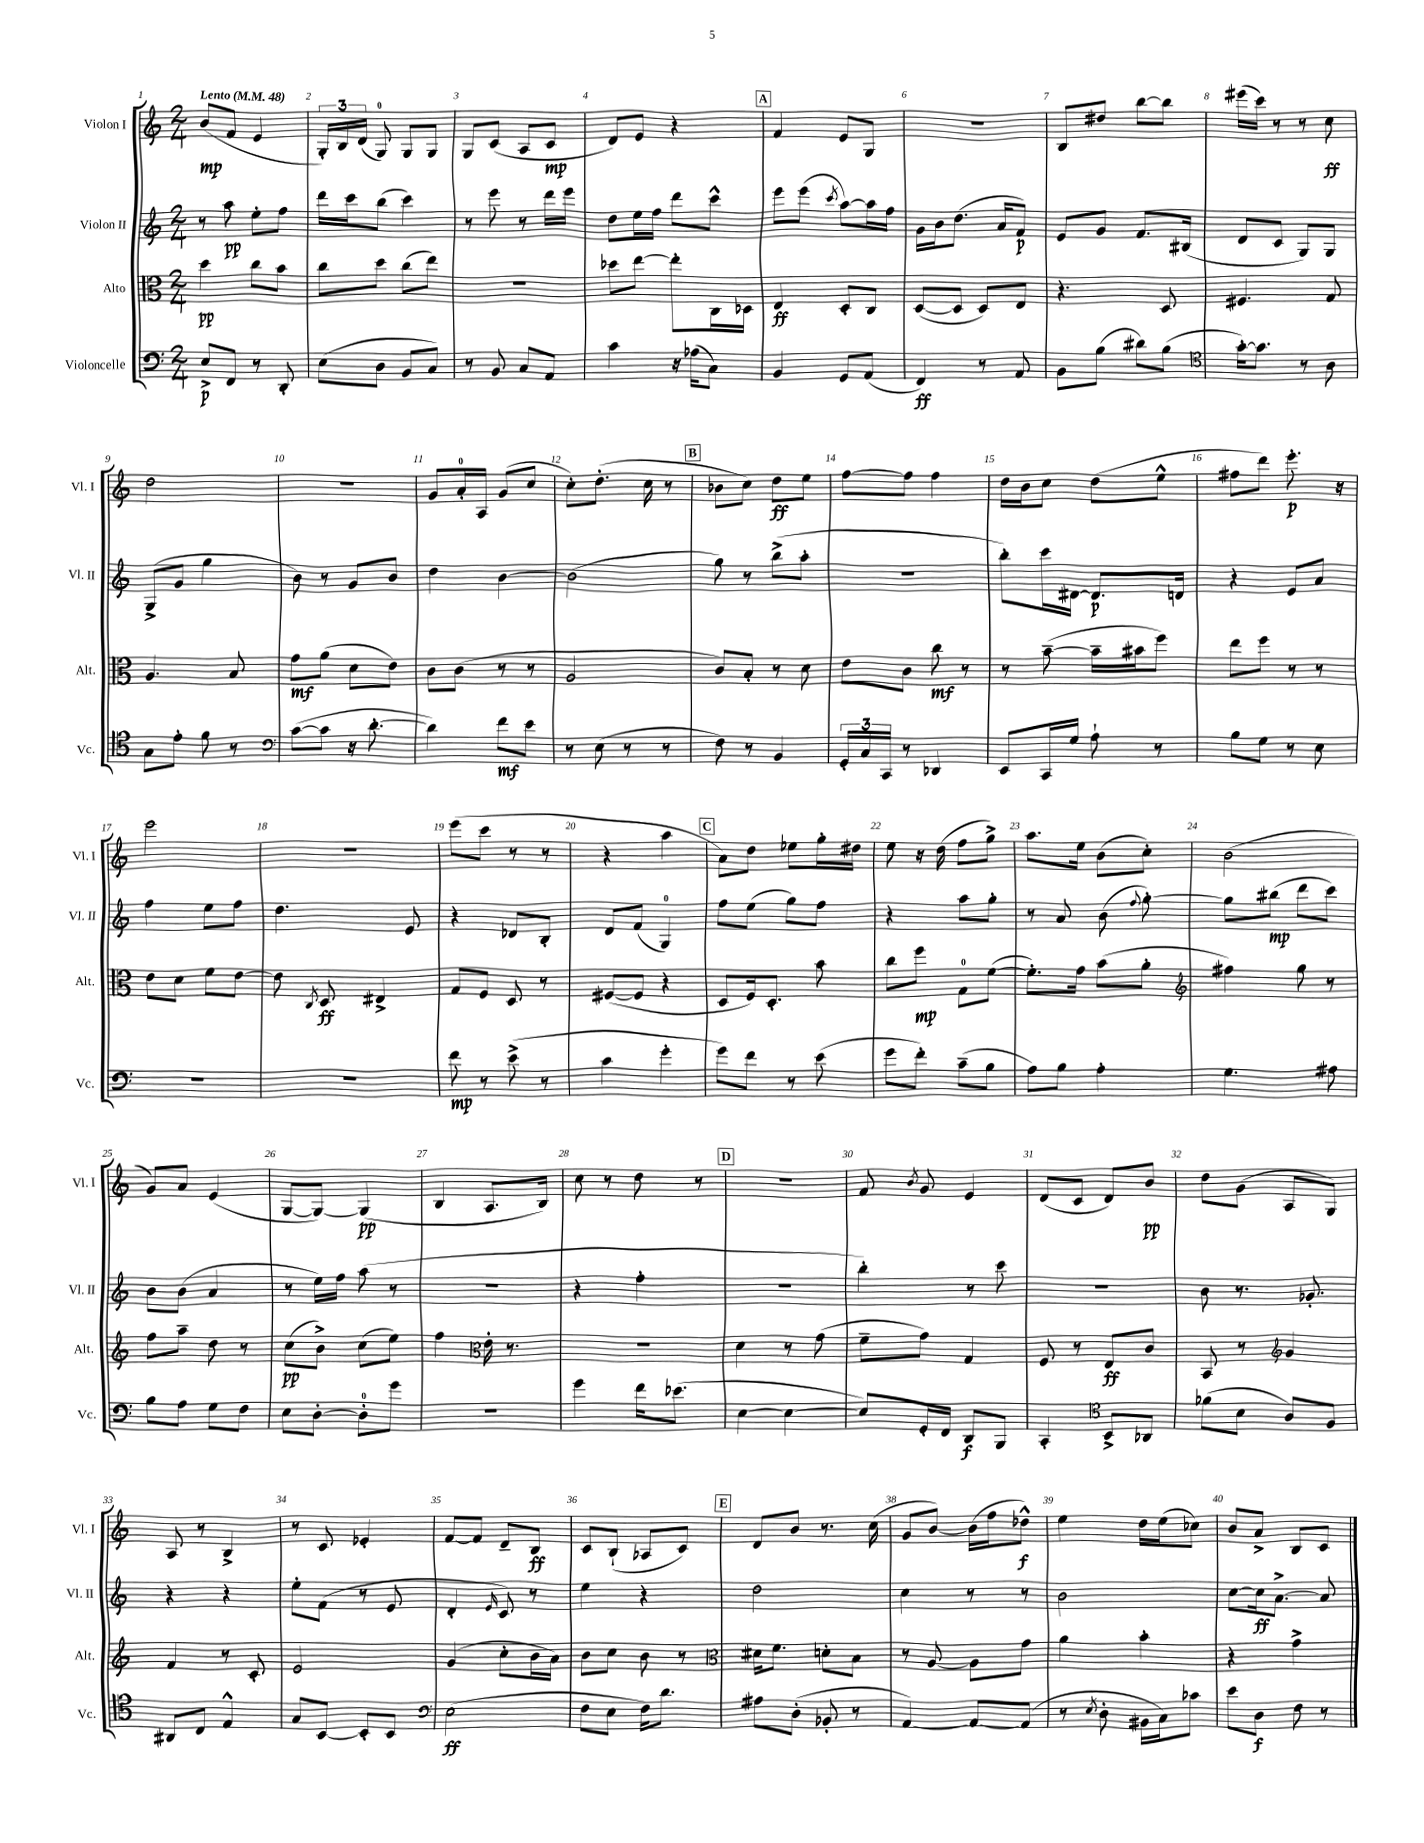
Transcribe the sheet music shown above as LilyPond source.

<<
\new StaffGroup <<
\new Staff = "s0" \with { instrumentName = "Violon I" shortInstrumentName = "Vl. I" } {
    \clef treble \key c \major \numericTimeSignature \time 2/4 \tempo "Lento" 4 = 48
    \autoBeamOff b'8[\mp( f'8] e'4 |
    \tuplet 3/2 { g16[-.) b16 d'16]( } g8-0) g8[ g8] |
    g8[ c'8]( a8[ c'8]\mp |
    d'8[) e'8] r4 |
    \mark \markup { \box "A" } f'4 e'8[ g8] |
    R2 |
    b8[ dis''8] b''8[~ b''8] |
    eis'''16[( c'''16]) r8 r8 c''8\ff |
    d''2 |
    r2 |
    g'8[ a'16-0-. a16] g'8[( c''8] |
    c''8[-.) d''8.]-.( c''16 r8 |
    \mark \markup { \box "B" } bes'8[ c''8]) d''8[\ff e''8] |
    f''8[~ f''8] f''4 |
    d''16[ b'16 c''8] d''8[( e''8]-^ |
    fis''8[ d'''8]) e'''8.-.\p r16 |
    e'''2 |
    R2 |
    e'''8[( c'''8] r8 r8 |
    r4 a''4 |
    \mark \markup { \box "C" } a'8[) d''8] ees''8[ g''16-. dis''16] |
    e''8 r16 d''16( f''8[ g''8]->) |
    a''8.[ e''16] b'8[( c''8]-.) |
    b'2( |
    g'8[) a'8] e'4( |
    g8[~ g8]~) g4\pp( |
    b4 a8.[ b16]) |
    c''8 r8 d''8 r8 |
    \mark \markup { \box "D" } R2 |
    f'8 \acciaccatura { b'8 } g'8 e'4 |
    d'8[( c'8] d'8[) b'8]\pp |
    d''8[ g'8]( a8[ g8]) |
    a8 r8 b4-> |
    r8 c'8 ees'4-. |
    f'8[~ f'8] d'8[-- b8]\ff |
    c'8[ b8]-!( aes8[ c'8]) |
    \mark \markup { \box "E" } d'8[ b'8] r8. c''16( |
    g'8[ b'8]~) b'16[( f''16 des''8]-^\f) |
    e''4 d''16[ e''16( ces''8]) |
    b'8[ a'8]-> b8[ c'8] \bar "|." |
}
\new Staff = "s1" \with { instrumentName = "Violon II" shortInstrumentName = "Vl. II" } {
    \clef treble \key c \major \numericTimeSignature \time 2/4
    \autoBeamOff r8 a''8\pp e''8[-. f''8] |
    d'''16[ c'''16 b''8]( c'''4) |
    r8 e'''8 r8 d'''16[ e'''16] |
    d''8[ e''16 f''16] d'''8[ c'''8]-^ |
    \mark \markup { \box "A" } e'''8[ e'''8]( \acciaccatura { c'''8 } a''8[~) a''16 f''16] |
    g'16[ b'16 d''8.]( a'16[ f'8]\p) |
    e'8[ g'8] f'8.[ bis16]( |
    d'8[ c'8] g8[) g8] |
    g8[->( g'8] g''4 |
    b'8) r8 g'8[ b'8] |
    d''4 b'4~ |
    b'2( |
    \mark \markup { \box "B" } g''8) r8 b''8[->( a''8]-. |
    R2 |
    b''8[-.) c'''16 dis'16]~ dis'8.[\p d'16] |
    r4 e'8[ a'8] |
    f''4 e''8[ f''8] |
    d''4. e'8 |
    r4 des'8[ b8]-. |
    d'8[ f'8]( g4-0) |
    \mark \markup { \box "C" } f''8[ e''8]( g''8[) f''8] |
    r4 a''8[ g''8]-. |
    r8 a'8 b'8( \appoggiatura { f''8 } g''8~-.) |
    g''8[ bis''8]\mp( d'''8[ c'''8]) |
    b'8[ b'8]( a'4 |
    r8 e''16[) f''16] a''8( r8 |
    r2 |
    r4 f''4-. |
    \mark \markup { \box "D" } R2 |
    b''4-.) r8 c'''8 |
    R2 |
    b'8 r8. ges'8.-. |
    r4 r4 |
    e''8[-. f'8]( r8 e'8 |
    d'4-. \grace { e'16 } c'8) r8 |
    e''4 r4 |
    \mark \markup { \box "E" } d''2 |
    c''4 r8 r8 |
    b'2 |
    c''8[~ c''16\ff a'8.]~-> a'8 \bar "|." |
}
\new Staff = "s2" \with { instrumentName = "Alto" shortInstrumentName = "Alt." } {
    \clef alto \key c \major \numericTimeSignature \time 2/4
    \autoBeamOff d''4\pp c''8[ b'8] |
    c''8[ d''8] c''8[( e''8]) |
    R2 |
    des''8[ e''8]~ e''8[-. c16 des16] |
    \mark \markup { \box "A" } e4\ff d8[-. c8] |
    d8[~( d8] d8[) e8] |
    r4. d8 |
    fis4. g8 |
    a4. b8 |
    g'8[\mf a'8]( d'8[ e'8]) |
    c'8[ c'8]( r8 r8 |
    a2 |
    \mark \markup { \box "B" } c'8[) b8]-. r8 d'8 |
    e'8[ c'8] c''8\mf r8 |
    r8 b'8~--( b'16[-- bis'16 f''8]) |
    e''8[ f''8] r8 r8 |
    e'8[ d'8] f'8[ e'8]~ |
    e'8 \acciaccatura { c8 } d8\ff eis4-> |
    g8[ f8] d8 r8 |
    fis8[~( fis8] r4 |
    \mark \markup { \box "C" } d8[ f16) d8.]-. b'8 |
    c''8[ f''8]\mp g8[-0 f'8]~( |
    f'8.[-.) g'16] b'8[( a'8]-. |
    \clef treble fis''4) g''8 r8 |
    f''8[ a''8]-- d''8 r8 |
    c''8[\pp( b'8]->) c''8[( e''8]) |
    f''4 \clef alto e'16-. r8. |
    r2 |
    \mark \markup { \box "D" } d'4 r8 g'8( |
    f'8[-- g'8]) g4 |
    f8 r8 e8[\ff c'8] |
    b,8 r8 \clef treble g'4 |
    f'4 r8 c'8-. |
    e'2 |
    g'4( c''8[-. b'16 a'16]) |
    b'8[ c''8] b'8 r8 |
    \mark \markup { \box "E" } \clef alto dis'16[ f'8.] d'8[-. b8] |
    r8 a8~ a8[ g'8] |
    a'4 b'4-. |
    r4 g'4-> \bar "|." |
}
\new Staff = "s3" \with { instrumentName = "Violoncelle" shortInstrumentName = "Vc." } {
    \clef bass \key c \major \numericTimeSignature \time 2/4
    \autoBeamOff e8[->\p f,8] r8 d,8-. |
    e8[( d8] b,8[ c8]) |
    r8 b,8 c8[ a,8] |
    c'4 r16 aes16[( c8]) |
    \mark \markup { \box "A" } b,4 g,8[ a,8]( |
    f,4\ff) r8 a,8 |
    b,8[ b8]( dis'8[) b8]( |
    \clef tenor g'16[~-.) g'8.] r8 a8 |
    g8[ e'8]-. f'8 r8 |
    \clef bass c'8[~( c'8] r16 d'8.~-. |
    d'4) f'8[\mf e'8] |
    r8 e8( r8 r8 |
    \mark \markup { \box "B" } f8) r8 b,4 |
    \tuplet 3/2 { g,16[-. c16 c,16] } r8 des,4 |
    e,8[ c,16 g16] a8-! r8 |
    b8[ g8] r8 e8 |
    r2 |
    r2 |
    f'8\mp r8 e'8->( r8 |
    c'4 g'4-. |
    \mark \markup { \box "C" } g'8[) f'8] r8 e'8( |
    g'8[ f'8]-.) c'8[--( b8] |
    a8[) b8] a4-. |
    g4. ais8 |
    b8[ a8] g8[ f8] |
    e8[ d8]~-. d8[-0-. g'8] |
    r2 |
    g'4 f'16[ ees'8.]( |
    \mark \markup { \box "D" } e4~ e4~ |
    e8[) g,16-. f,16] d,8[\f b,,8] |
    c,4-. \clef tenor b,8[-> aes,8] |
    fes'8[( b8] a8[) f8] |
    ais,8[ c8] e4-^ |
    g8[ b,8]~ b,8[-. b,8] |
    \clef bass e2\ff( |
    f8[ e8] f16[) d'8.] |
    \mark \markup { \box "E" } ais8[ d8]-.( bes,8-. r8 |
    a,4~) a,8[~ a,8]( |
    r8 \acciaccatura { e8 } d8-. bis,16[ c16) ces'8] |
    e'8[ d8]\f f8 r8 \bar "|." |
}
>>
>>
\layout { \context { \Score \override BarNumber.break-visibility = ##(#f #t #t) barNumberVisibility = #all-bar-numbers-visible } }
